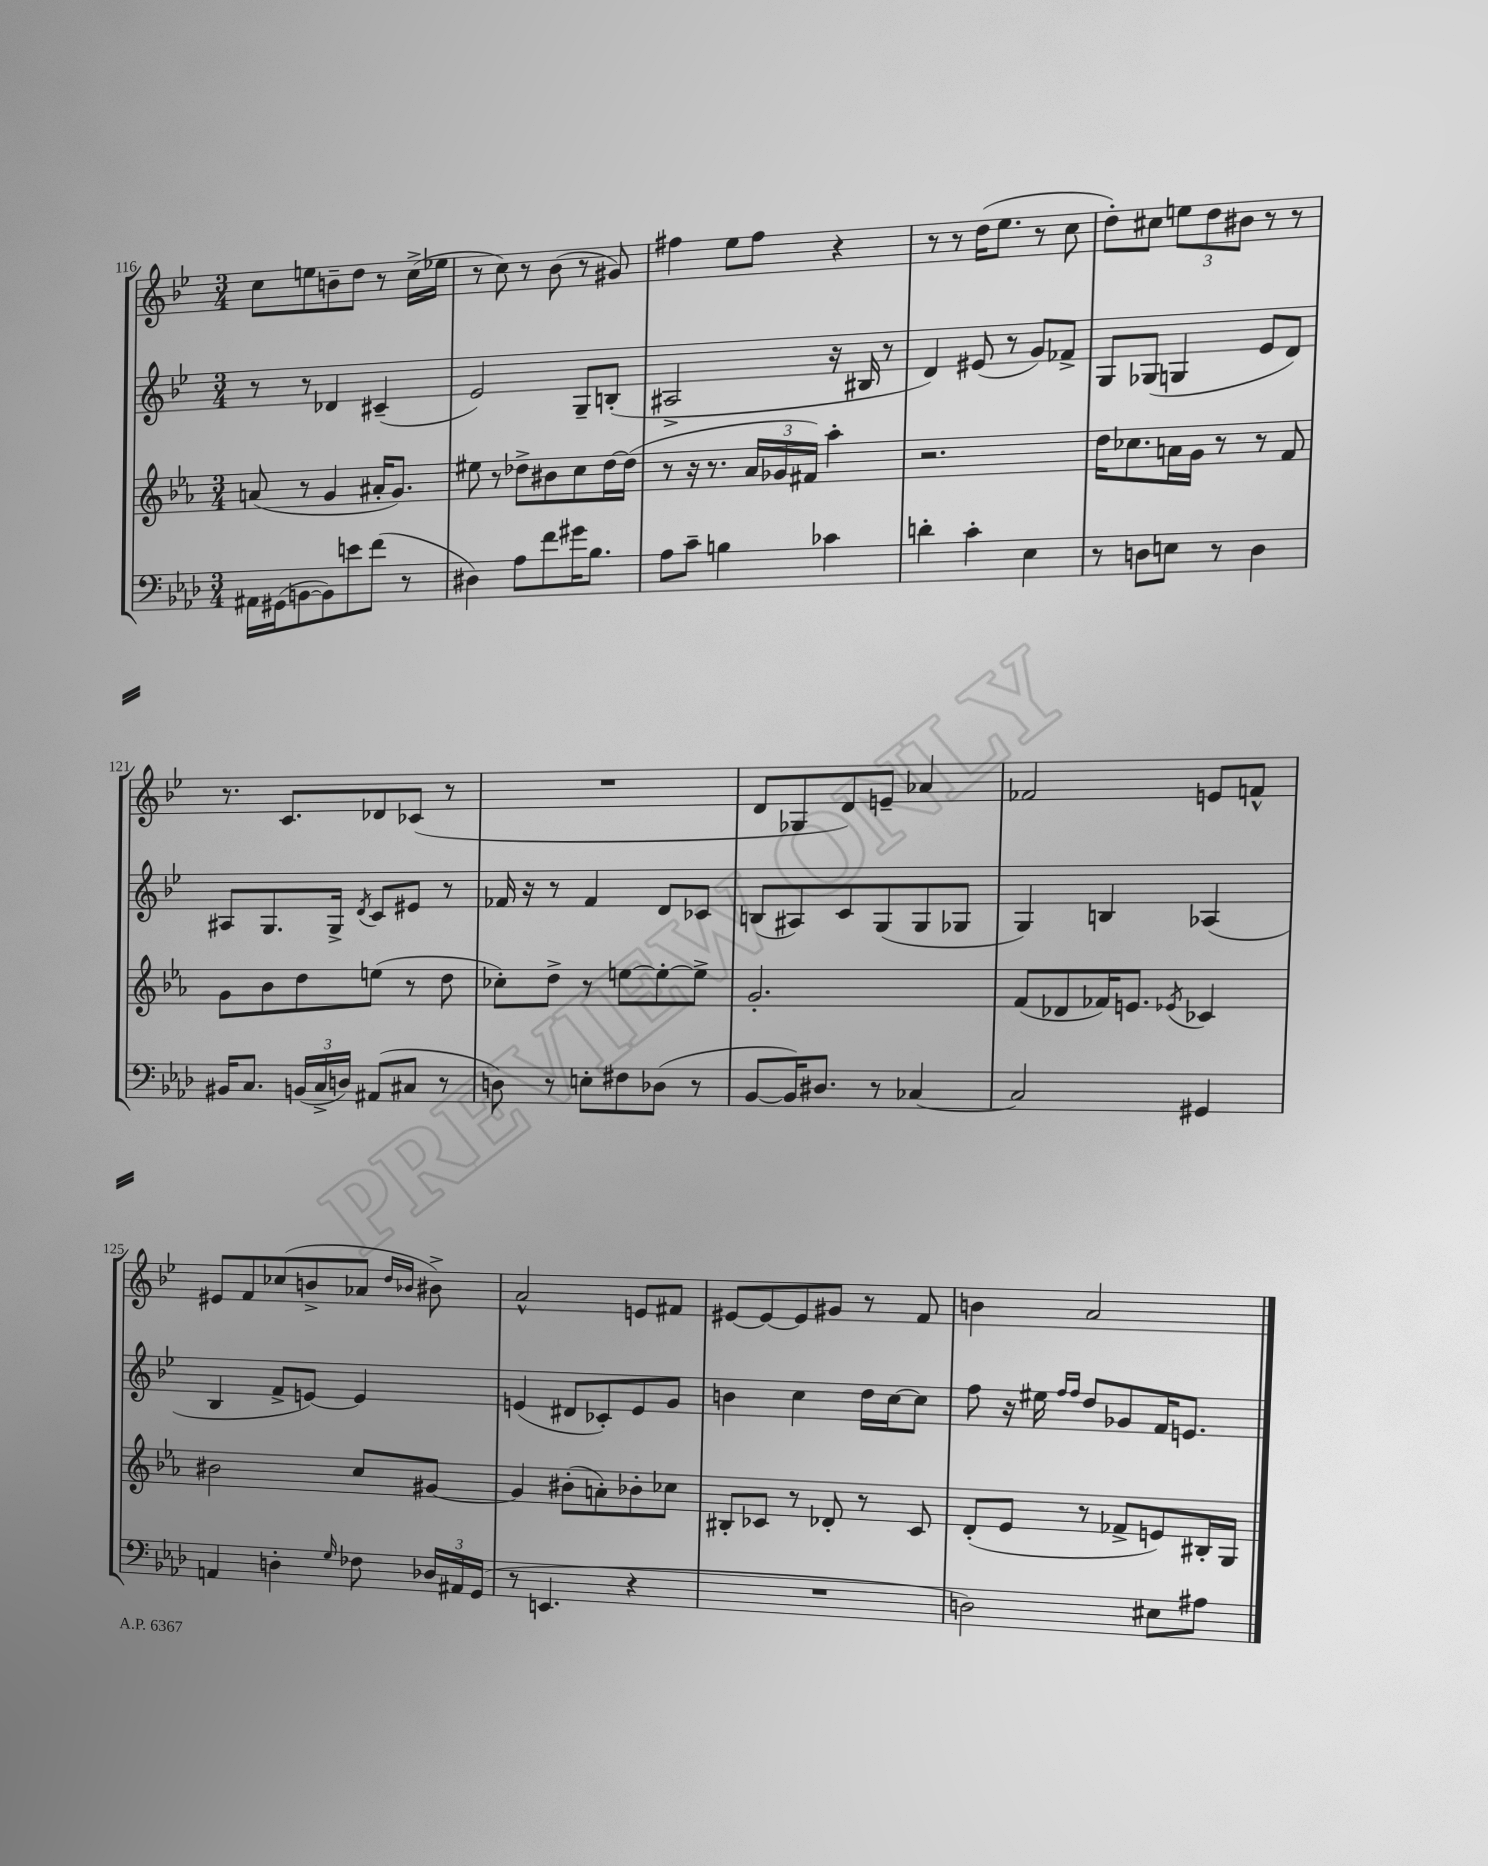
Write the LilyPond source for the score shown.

<<
\new StaffGroup <<
\new Staff = "s0" {
    \clef treble \key bes \major \numericTimeSignature \time 3/4
    \autoBeamOff c''8[ e''8 b'8-- d''8] r8 c''16[->( ees''16] |
    r8 c''8) r8 bes'8( r8 gis'8) |
    fis''4 ees''8[ fis''8] r4 |
    r8 r8 d''16[( ees''8.] r8 c''8 |
    d''8[-.) cis''8] \tuplet 3/2 { e''8[ d''8 bis'8] } r8 r8 |
    r8. c'8.[ des'8 ces'8]( r8 |
    R2. |
    d'8[ ges8 d'8) e'8]-- aes'4 |
    fes'2 e'8[ f'8]-^ |
    eis'8[ f'8 ces''8( b'8-> aes'8] \grace { d''16[ bes'16] } bis'8->) |
    a'2-^ e'8[ fis'8] |
    eis'8[~ eis'8~ eis'8 gis'8] r8 f'8 |
    b'4 a'2 \bar "|." |
}
\new Staff = "s1" {
    \clef treble \key bes \major \numericTimeSignature \time 3/4
    \autoBeamOff r8 r8 des'4 cis'4--( |
    ees'2) g8[-- b8]-.( |
    ais2-> r16 bis16 r8 |
    d'4) eis'8( r8 g'8[) fes'8]-> |
    g8[ ges8]( g4 ees'8[ d'8]) |
    ais8[ g8. g16]-> \acciaccatura { d'8 } c'8[ eis'8] r8 |
    fes'16 r16 r8 fes'4 d'8[ ces'8] |
    b8[( ais8) c'8 g8( g8 ges8] |
    g4) b4 aes4( |
    bes4 f'8[-> e'8]~) e'4 |
    e'4( dis'8[ ces'8-.) e'8 g'8] |
    b'4 c''4 d''16[ c''16~ c''8] |
    f''8 r16 eis''16 \grace { f''16[ f''16] } d''8[ ges'8 f'16 e'8.] \bar "|." |
}
\new Staff = "s2" {
    \clef treble \key ees \major \numericTimeSignature \time 3/4
    \autoBeamOff a'8( r8 g'4 ais'16[-. g'8.]) |
    eis''8 r8 des''8[-> bis'8 c''8 des''16~ des''16]( |
    r8 r16 r8. \tuplet 3/2 { aes'16[ ges'16 fis'16]) } aes''4-. |
    r2. |
    d''16[ ces''8. a'16 g'16] r8 r8 f'8 |
    g'8[ bes'8 d''8 e''8]( r8 d''8 |
    ces''8[-.) d''8]-> r8 e''8[~ e''8~-. e''8]-> |
    g'2.-. |
    f'8[( des'8 fes'16) e'8.] \acciaccatura { ees'8 } ces'4 |
    bis'2 c''8[ gis'8]~ |
    gis'4 bis'8[-.( a'8-.) bes'8-. ces''8] |
    bis8[-. ces'8] r8 des'8-. r8 ces'8 |
    d'8[-.( ees'8] r8 fes'8[-> e'8) bis16-. g16] \bar "|." |
}
\new Staff = "s3" {
    \clef bass \key aes \major \numericTimeSignature \time 3/4
    \autoBeamOff ais,16[ gis,16( b,8~ b,8) e'8 f'8]( r8 |
    dis4) aes8[ f'8 gis'16 bes8.] |
    aes8[ c'8]-- b4 ces'4 |
    d'4-. c'4-. ees4 |
    r8 d8[ e8] r8 d4 |
    bis,16[ c8.] \tuplet 3/2 { b,16[( c16-> d16]) } ais,8[( cis8] r8 |
    d8) r8 e8[-. fis8 des8]( r8 |
    bes,8[~ bes,16) dis8.] r8 ces4~ |
    ces2 gis,4 |
    a,4 d4-. \grace { g16 } fes8 \tuplet 3/2 { des16[ ais,16 g,16]( } |
    r8 e,4. r4 |
    R2. |
    d2) eis8[ ais8] \bar "|." |
}
>>
>>
\layout { \context { \Score currentBarNumber = #116 } }
